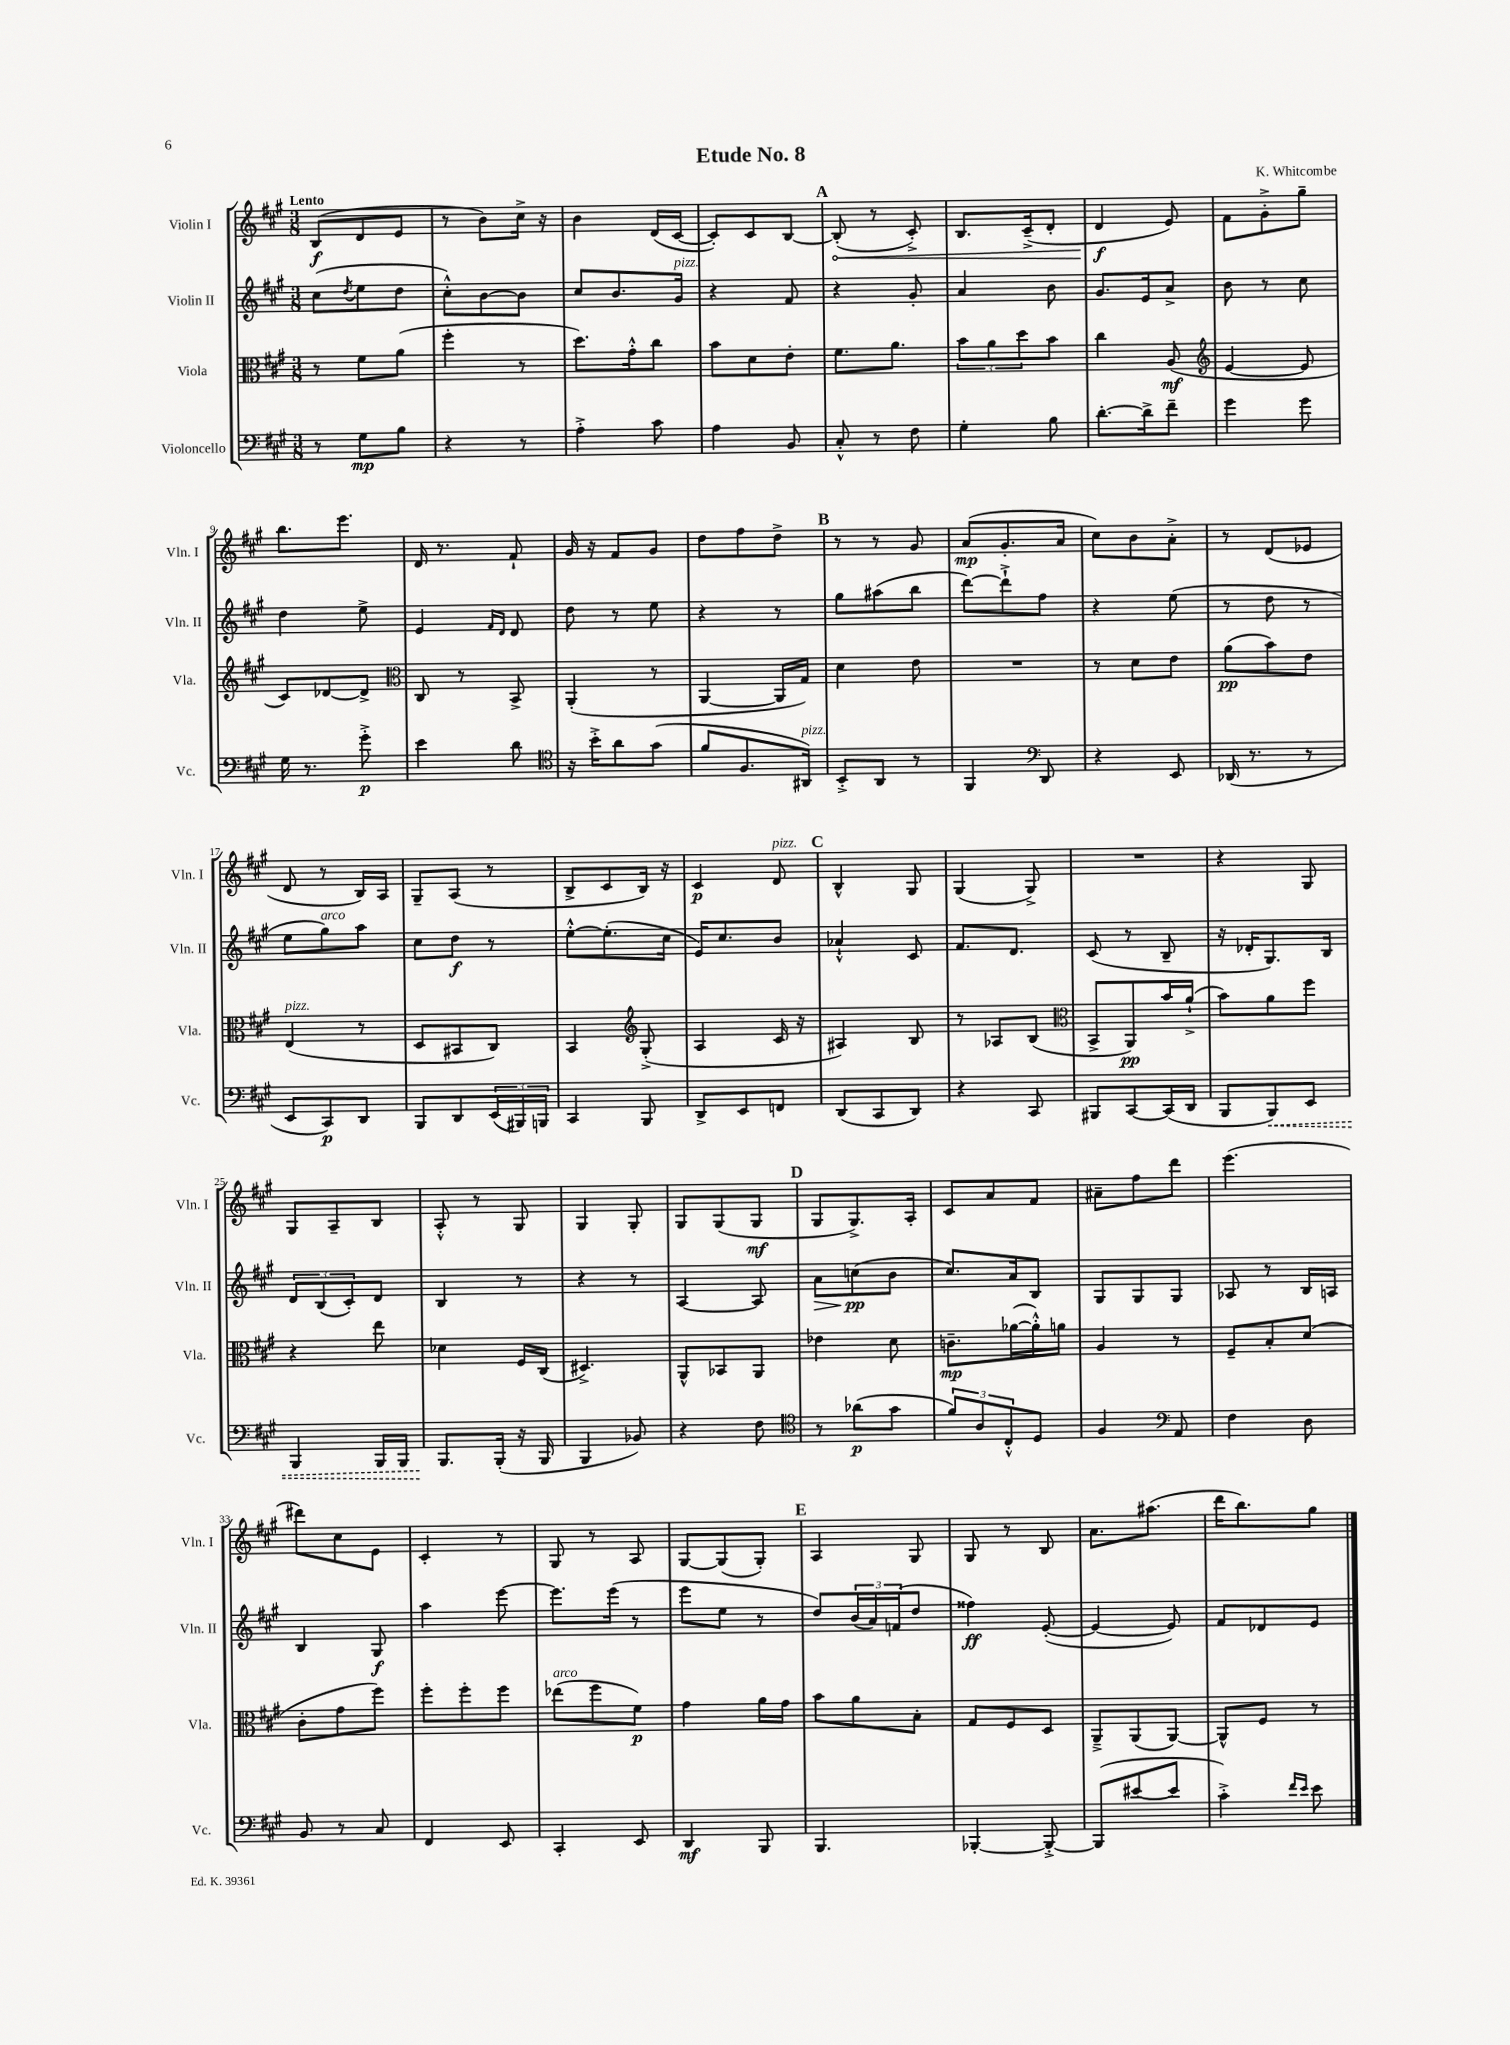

**kern	**dynam	**kern	**dynam	**kern	**dynam	**kern	**dynam
*part4	*part4	*part3	*part3	*part2	*part2	*part1	*part1
*staff4	*staff4	*staff3	*staff3	*staff2	*staff2	*staff1	*staff1
*I"Violoncello	*	*I"Viola	*	*I"Violin II	*	*I"Violin I	*
*I'Vc.	*	*I'Vla.	*	*I'Vln. II	*	*I'Vln. I	*
*clefF4	*	*clefC3	*	*clefG2	*	*clefG2	*
*k[f#c#g#]	*	*k[f#c#g#]	*	*k[f#c#g#]	*	*k[f#c#g#]	*
*M3/8	*	*M3/8	*	*M3/8	*	*M3/8	*
=1	=1	=1	=1	=1	=1	=1	=1
!	!	!	!	!	!	!LO:TX:a:B:t=Lento	!
8r	.	8r	.	(8cc#\L	.	(8B/L	f
.	.	.	.	8qdd/	.	.	.
8G#\L	mp	8f#\L	.	8ee\	.	8d/	.
8B\J	.	(8a\J	.	8dd\J	.	8e/J	.
=2	=2	=2	=2	=2	=2	=2	=2
4r	.	4ff#'\	.	8cc#'^^\L)	.	8r	.
.	.	.	.	[8b\	.	8b\L)	.
8r	.	8r	.	8b\J]	.	16cc#^\Jk	.
.	.	.	.	.	.	16r	.
=3	=3	=3	=3	=3	=3	=3	=3
4A'^\	.	8.dd\L)	.	8cc#/L	.	4b\	.
.	.	.	.	8.b/	.	.	.
.	.	16g#'^^\k	.	.	.	.	.
8c#\	.	8cc#\J	.	.	.	(16d/LL	.
!	!	!	!	!LO:TX:a:i:t=pizz.	!	!	!
.	.	.	.	16g#/Jk	.	[16c#/JJ	.
=4	=4	=4	=4	=4	=4	=4	=4
4A\	.	8b\L	.	4r	.	8c#'/L])	.
.	.	8d\	.	.	.	8c#/	.
8BB/	.	8e'\J	.	8f#/	.	[8B/J	.
!!LO:REH:place=s1:t=A
=5	=5	=5	=5	=5	=5	=5	=5
!	!	!	!	!	!	!	!LO:HP:b
8C#'^^/	.	8.f#\L	.	4r	.	(8B'/]	<
8r	.	.	.	.	.	8r	.
.	.	8.a\J	.	.	.	.	.
8F#\	.	.	.	8g#'/	.	8c#'^/)	.
=6	=6	=6	=6	=6	=6	=6	=6
4G#'\	.	12b\L	.	4a/	.	8.B/L	.
.	.	12a\	.	.	.	.	.
.	.	12dd\	.	.	.	.	.
.	.	.	.	.	.	(16c#~^/k	.
8B\	.	8b\J	.	8b\	.	8d'/J	.
=7	=7	=7	=7	=7	=7	=7	=7
[8.d'\L	.	4cc#\	.	8.g#/L	.	4d/	f
16d^\k]	.	.	.	16e/k	.	.	.
8f#~\J	.	(8A/	mf	8a^/J	.	8e/)	[
=8	=8	=8	=8	=8	=8	=8	=8
*	*	*clefG2	*	*	*	*	*
4g#\	.	[4e/	.	8b\	.	8f#\L	.
.	.	.	.	8r	.	8g#'^\	.
8g#\	.	8e/]	.	8cc#\	.	8gg#~\J	.
!!LO:LB:g=z
=9	=9	=9	=9	=9	=9	=9	=9
16G#\	.	8c#/L)	.	4dd\	.	8.bb\L	.
8.r	.	.	.	.	.	.	.
.	.	[8d-X/	.	.	.	.	.
.	.	.	.	.	.	8.eee\J	.
8g#'^\	p	8d-^/J]	.	8ee^\	.	.	.
=10	=10	=10	=10	=10	=10	=10	=10
*	*	*clefC3	*	*	*	*	*
4e\	.	8C#/	.	4e/	.	16d/	.
.	.	.	.	.	.	8.r	.
.	.	8r	.	.	.	.	.
.	.	.	.	16qqf#/LL	.	.	.
.	.	.	.	16qqd/JJ	.	.	.
8d\	.	8BB^/	.	8d/	.	8f#`/	.
=11	=11	=11	=11	=11	=11	=11	=11
*clefC4	*	*	*	*	*	*	*
16r	.	(4AA'/	.	8dd\	.	16g#/	.
16b'^\KL	.	.	.	.	.	16r	.
8a\	.	.	.	8r	.	8f#/L	.
(8g#\J	.	8r	.	8ee\	.	8g#/J	.
=12	=12	=12	=12	=12	=12	=12	=12
8f#/L	.	[4AA/	.	4r	.	8dd\L	.
8.F#/	.	.	.	.	.	8ff#\	.
.	.	16AA/LL]	.	8r	.	8dd^\J	.
!LO:TX:a:i:t=pizz.	!	!	!	!	!	!	!
16AA#X/Jk)	.	16G#/JJ)	.	.	.	.	.
!!LO:REH:place=s1:t=B
=13	=13	=13	=13	=13	=13	=13	=13
8BB'^/L	.	4d\	.	8gg#\L	.	8r	.
8AA/J	.	.	.	(8aa#X\	.	8r	.
8r	.	8e\	.	8bb\J	.	8g#/	.
=14	=14	=14	=14	=14	=14	=14	=14
4FF#/	.	4.r	.	[8ddd\L)	.	(8a/L	mp
.	.	.	.	8ddd`^\]	.	8.g#'/	.
*clefF4	*	*	*	*	*	*	*
8DD/	.	.	.	8ff#\J	.	.	.
.	.	.	.	.	.	16a/Jk	.
=15	=15	=15	=15	=15	=15	=15	=15
4r	.	8r	.	4r	.	8cc#\L)	.
.	.	8d\L	.	.	.	8b\	.
8EE/	.	8e\J	.	(8ee\	.	8a'^\J	.
=16	=16	=16	=16	=16	=16	=16	=16
(16DD-X/	.	(8a\L	pp	8r	.	8r	.
8.r	.	.	.	.	.	.	.
.	.	8b\)	.	8dd\	.	(8d/L	.
8r	.	8e\J	.	8r	.	8e-X/J	.
!!LO:LB:g=z
=17	=17	=17	=17	=17	=17	=17	=17
!	!	!LO:TX:a:i:t=pizz.	!	!	!	!	!
8EE/L	.	(4E/	.	8ee\L	.	8d/	.
!	!	!	!	!LO:TX:a:i:t=arco	!	!	!
8CC#/)	p	.	.	8gg#\)	.	8r	.
8DD/J	.	8r	.	8aa\J	.	16B/LL)	.
.	.	.	.	.	.	16A/JJ	.
=18	=18	=18	=18	=18	=18	=18	=18
8BBB/L	.	8D/L	.	8cc#\L	.	8G#~/L	.
8DD/	.	8BB#X/	.	8dd\J	f	(8A/J	.
(24EE/L	.	8C#/J)	.	8r	.	8r	.
24BBB#X/)	.	.	.	.	.	.	.
24BBBn/JJ	.	.	.	.	.	.	.
=19	=19	=19	=19	=19	=19	=19	=19
4CC#/	.	4BB/	.	[8ee'^^\L	.	8B^/L	.
.	.	.	.	(8.ee'\]	.	8c#/	.
*	*	*clefG2	*	*	*	*	*
8BBB/	.	(8G#'^/	.	.	.	16B/Jk)	.
.	.	.	.	16cc#\Jk	.	16r	.
=20	=20	=20	=20	=20	=20	=20	=20
8DD^/L	.	4A/	.	16e/KL)	.	4c#/	p
.	.	.	.	8.cc#/	.	.	.
8EE/	.	.	.	.	.	.	.
!	!	!	!	!	!	!LO:TX:a:i:t=pizz.	!
8FFn/J	.	16c#/	.	8b/J	.	8d/	.
.	.	16r	.	.	.	.	.
!!LO:REH:place=s1:t=C
=21	=21	=21	=21	=21	=21	=21	=21
(8DD/L	.	4A#X/)	.	4a-X`^^/	.	4B^^/	.
8CC#/	.	.	.	.	.	.	.
8DD/J)	.	8B/	.	8c#/	.	8G#/	.
=22	=22	=22	=22	=22	=22	=22	=22
4r	.	8r	.	8.f#/L	.	(4G#/	.
.	.	8A-X/L	.	.	.	.	.
.	.	.	.	8.d/J	.	.	.
8CC#/	.	(8B/J	.	.	.	8G#^/)	.
=23	=23	=23	=23	=23	=23	=23	=23
*	*	*clefC3	*	*	*	*	*
8BBB#X/L	.	8BB^/L	.	(8c#/	.	4.r	.
[8CC#/	.	8AA/)	pp	8r	.	.	.
(16CC#/L]	.	16b/L	.	8B~/	.	.	.
16DD/JJ	.	(16a`^/JJ	.	.	.	.	.
=24	=24	=24	=24	=24	=24	=24	=24
8BBB/L	.	8b\L)	.	16r	.	4r	.
.	.	.	.	16d-X'/KL	.	.	.
!	!LO:HP:b	!	!	!	!	!	!
8BBB/)	<	8a\	.	8.G#/)	.	.	.
8EE/J	.	8ff#\J	.	.	.	8G#/	.
.	.	.	.	16B/Jk	.	.	.
!!LO:LB:g=z
=25	=25	=25	=25	=25	=25	=25	=25
4BBB/	.	4r	.	12d/L	.	8G#/L	.
.	.	.	.	(12B/	.	.	.
.	.	.	.	.	.	8A~/	.
.	.	.	.	12c#'/)	.	.	.
16BBB/LL	.	8ee\	.	8d/J	.	8B/J	.
16BBB/JJ	.	.	.	.	.	.	.
=26	=26	=26	=26	=26	=26	=26	=26
8.BBB/L	.	4d-X\	.	4B/	.	8A'^^/	.
.	.	.	.	.	.	8r	.
(16BBB'/Jk	[	.	.	.	.	.	.
16r	.	16F#/LL	.	8r	.	8G#/	.
16BBB/	.	(16C#/JJ	.	.	.	.	.
=27	=27	=27	=27	=27	=27	=27	=27
4BBB/	.	4.D#X^/)	.	4r	.	4G#/	.
8BB-X/)	.	.	.	8r	.	8G#'/	.
=28	=28	=28	=28	=28	=28	=28	=28
4r	.	8AA^^/L	.	[4A/	.	8G#/L	.
.	.	8BB-X/	.	.	.	(8G#/	.
8F#\	.	8AA/J	.	8A/]	.	8G#/J	mf
!!LO:REH:place=s1:t=D
=29	=29	=29	=29	=29	=29	=29	=29
*clefC4	*	*	*	*	*	*	*
!	!	!	!	!	!LO:HP:b	!	!
8r	.	4e-X\	.	8a\L	>	8G#/L	.
(8a-X\L	p	.	.	(8ccn\	pp	8.G#^/)	.
8g#\J	.	8d\	.	8b\J	]	.	.
.	.	.	.	.	.	16A'/Jk	.
=30	=30	=30	=30	=30	=30	=30	=30
12f#/L)	.	8.cn~\L	mp	8.cc#/L)	.	8c#/L	.
12A/	.	.	.	.	.	.	.
.	.	.	.	.	.	8a/	.
12C#'^^/	.	.	.	.	.	.	.
.	.	([16a-X\L	.	16a/k	.	.	.
8D/J	.	16a-'^^\])	.	8B/J	.	8f#/J	.
.	.	16an\JJ	.	.	.	.	.
=31	=31	=31	=31	=31	=31	=31	=31
4F#/	.	4A/	.	8G#/L	.	8a#X~\L	.
.	.	.	.	8G#/	.	8ff#\	.
*clefF4	*	*	*	*	*	*	*
8AA/	.	8r	.	8G#/J	.	8ddd\J	.
=32	=32	=32	=32	=32	=32	=32	=32
4F#\	.	8F#~/L	.	8A-X/	.	(4.eee\	.
.	.	8B'/	.	8r	.	.	.
8D\	.	(8d/J	.	16B/LL	.	.	.
.	.	.	.	16An/JJ	.	.	.
!!LO:LB:g=z
=33	=33	=33	=33	=33	=33	=33	=33
8BB/	.	8c#'\L	.	4B/	.	8ddd#X\L)	.
8r	.	8g#\	.	.	.	8cc#\	.
8C#/	.	8ff#\J)	.	8G#/	f	8e\J	.
=34	=34	=34	=34	=34	=34	=34	=34
4FF#/	.	8ff#'\L	.	4aa\	.	4c#'/	.
.	.	8ff#'\	.	.	.	.	.
8EE/	.	8ff#\J	.	[8eee\	.	8r	.
=35	=35	=35	=35	=35	=35	=35	=35
!	!	!LO:TX:a:i:t=arco	!	!	!	!	!
4CC#'/	.	(8ee-X\L	.	8.eee\L]	.	8G#/	.
.	.	8ff#\	.	.	.	8r	.
.	.	.	.	(16eee\Jk	.	.	.
8EE/	.	8f#\J)	p	8r	.	8A/	.
=36	=36	=36	=36	=36	=36	=36	=36
4DD/	mf	4g#\	.	8eee\L	.	[8G#/L	.
.	.	.	.	8ee\J	.	(8G#/]	.
8BBB/	.	16a\LL	.	8r	.	8G#'/J)	.
.	.	16g#\JJ	.	.	.	.	.
!!LO:REH:place=s1:t=E
=37	=37	=37	=37	=37	=37	=37	=37
4.BBB/	.	8b\L	.	8dd/L)	.	4A/	.
.	.	8a\	.	(24b/L	.	.	.
.	.	.	.	24a/)	.	.	.
.	.	.	.	(24fn/J	.	.	.
.	.	8B'\J	.	8dd/J	.	8G#/	.
=38	=38	=38	=38	=38	=38	=38	=38
[4BBB-X'/	.	8G#/L	.	4ff##X\)	ff	8G#/	.
.	.	8F#/	.	.	.	8r	.
8BBB-'^/_	.	8D/J	.	([8e'/	.	8B/	.
=39	=39	=39	=39	=39	=39	=39	=39
(8BBB-/L]	.	8AA~^/L	.	4e/_	.	8.a\L	.
[8e#X/	.	(8AA/	.	.	.	.	.
.	.	.	.	.	.	(8.aa#X\J	.
8e#/J]	.	[8AA/J)	.	8e/])	.	.	.
=40	=40	=40	=40	=40	=40	=40	=40
4c#'^\)	.	8AA^^/L]	.	8f#/L	.	16ddd\KL	.
.	.	.	.	.	.	8.bb\)	.
.	.	8F#/J	.	8d-X/	.	.	.
16qqf#/LL	.	.	.	.	.	.	.
16qqe/JJ	.	.	.	.	.	.	.
8e\	.	8r	.	8e/J	.	8gg#\J	.
==	==	==	==	==	==	==	==
*-	*-	*-	*-	*-	*-	*-	*-
